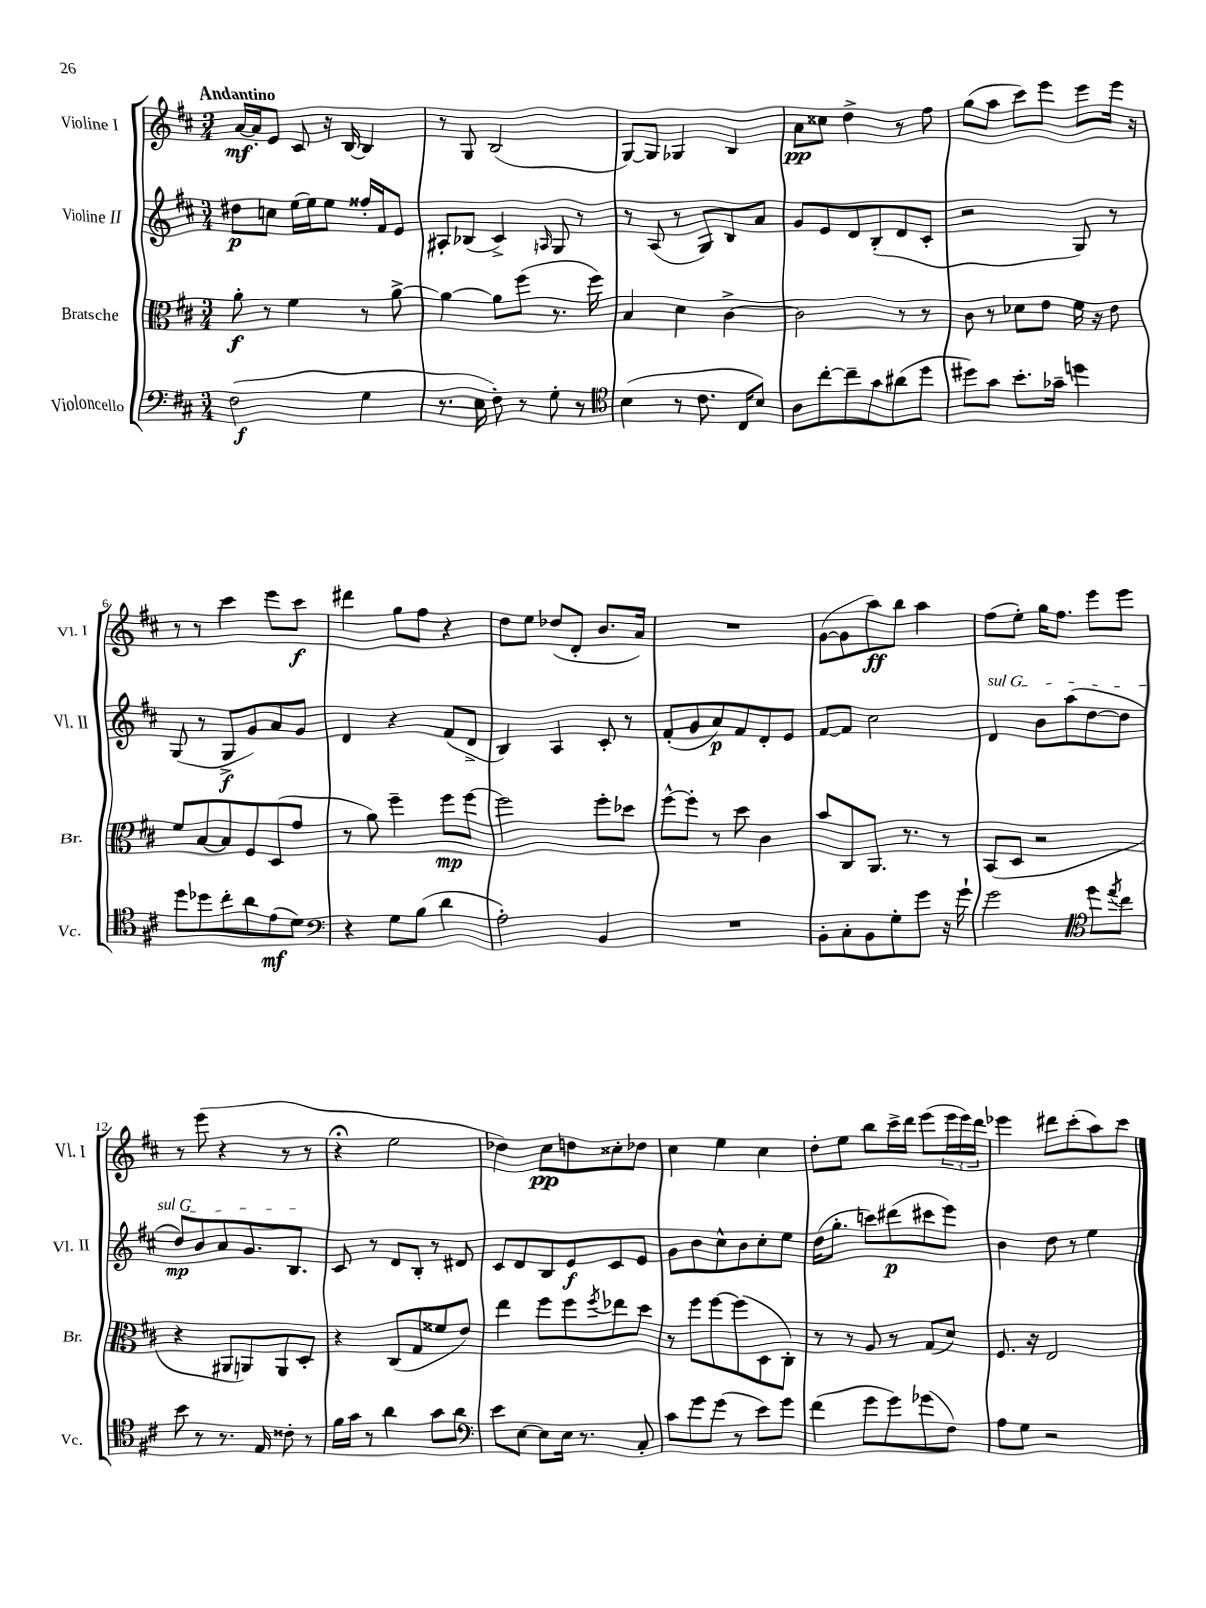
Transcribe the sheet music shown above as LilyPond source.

<<
\new StaffGroup <<
\new Staff = "s0" \with { instrumentName = "Violine I" shortInstrumentName = "Vl. I" } {
    \clef treble \key d \major \numericTimeSignature \time 3/4 \tempo "Andantino"
    a'16~\mf a'16-. e'8 cis'8 r16 b16~ b4 |
    r8 g8 b2( |
    g8~) g8 ges4 b4 |
    a'8\pp cisis''8 d''4-> r8 fis''8 |
    g''8( a''8 cis'''8) e'''8 e'''8 e'''16 r16 |
    r8 r8 cis'''4 e'''8 cis'''8\f |
    dis'''4 g''8 fis''8 r4 |
    d''8 e''8 des''8( d'8-. b'8. a'16) |
    R2. |
    g'8~( g'8 a''8\ff) b''8 a''4 |
    fis''8( e''8-.) g''16 fis''8. e'''8 e'''8 |
    r8 e'''8( r4 r8 r8 |
    r4\fermata e''2 |
    des''4) cis''8\pp d''8 cisis''8-. des''8 |
    cis''4 e''4 cis''4 |
    d''8-. e''8 b''8 cis'''16-> d'''16 e'''8( \tuplet 3/2 { e'''16 e'''16) d'''16 } |
    ees'''4 dis'''8 cis'''8-.( a''8) cis'''8 \bar "|." |
}
\new Staff = "s1" \with { instrumentName = "Violine II" shortInstrumentName = "Vl. II" } {
    \clef treble \key d \major \numericTimeSignature \time 3/4
    dis''8\p c''8 e''16~ e''16 e''8 fisis''16-. fis'16 e'8 |
    ais8-. bes8( cis'4->) \grace { a16 } g8 r8 |
    r8 a8( r8 g8) b8 a'8 |
    g'8 e'8 d'8 b8-.( d'8 cis'8-. |
    r2 g8) r8 |
    g8( r8 g8->\f g'8) a'8 g'8 |
    d'4 r4 fis'8( d'8-> |
    b4) a4 cis'8-. r8 |
    fis'8-.( g'8 a'8\p) fis'8 d'8-. e'8 |
    fis'8~ fis'8 cis''2 |
    \once \override TextSpanner.bound-details.left.text = \markup { \italic "sul G" } d'4\startTextSpan b'8 a''8( d''8~ d''8 |
    d''8\mp) b'8 a'8 g'8. b8.\stopTextSpan |
    cis'8 r8 d'8 b8-. r8 dis'8 |
    cis'8 d'8 b8 e'8\f cis'8 e'8 |
    g'8 b'8 cis''8-^ b'8 cis''8-. e''8 |
    d''16( g''8.-. c'''8) dis'''8\p( cis'''8 e'''8) |
    b'4 d''8 r8 e''4 \bar "|." |
}
\new Staff = "s2" \with { instrumentName = "Bratsche" shortInstrumentName = "Br." } {
    \clef alto \key d \major \numericTimeSignature \time 3/4
    a'8-.\f r8 fis'4 r8 a'8~-> |
    a'4~ a'8 fis''8( r8. fis''16) |
    b4 d'4 cis'4~-> |
    cis'2 r8 r8 |
    cis'8 r8 des'8 e'8 fis'16 r16 e'8 |
    fis'8 b8~ b8 fis8 d8( g'8 |
    r8 a'8) fis''4-- fis''8\mp fis''8~ |
    fis''2 fis''8-. des''8 |
    fis''8~-^ fis''8-. r8 d''8 cis'4 |
    b'8 cis8 a,8. r8. r8 |
    b,8( d8 r2 |
    r4 ais,8 a,8) a,8 d8-. |
    r4 cis8( g8 fisis'8 e'8) |
    e''4 fis''8 fis''8 \acciaccatura { fis''8 } ees''8 d''8 |
    r8 fis''8 fis''8~ fis''8( d8 cis8-.) |
    r8 r8 a8 r8 g8( d'8) |
    fis8. r16 e2 \bar "|." |
}
\new Staff = "s3" \with { instrumentName = "Violoncello" shortInstrumentName = "Vc." } {
    \clef bass \key d \major \numericTimeSignature \time 3/4
    fis2\f( g4 |
    r8. e16 fis8-.) r8 g8-. r8 |
    \clef tenor b4( r8 cis'8. cis16 b8) |
    a8 cis''8~-. cis''8-- g'8 ais'8( d''8 |
    dis''8) g'8 b'8.-. ges'16-- d''4 |
    d''8 des''8 cis''8-. a'8 e'8\mf( d'8) |
    \clef bass r4 g8 b8( d'4 |
    a2-.) b,4 |
    R2. |
    b,8-. cis8-. b,8 g8-. g'8 r16 g'16-! |
    g'2 \clef tenor d''8 \acciaccatura { e''8 } cis''8 |
    b'8 r8 r8. e16 cisis'8-. r8 |
    fis'16 g'16 r8 a'4 g'8 a'8 |
    \clef bass e'8 e8~ e8 e16 r8. cis8-. |
    cis'8 g'8 g'8( r8 e'8) g'8 |
    fis'4( g'8 g'8) ges'8( fis8) |
    a8 g8 r2 \bar "|." |
}
>>
>>
